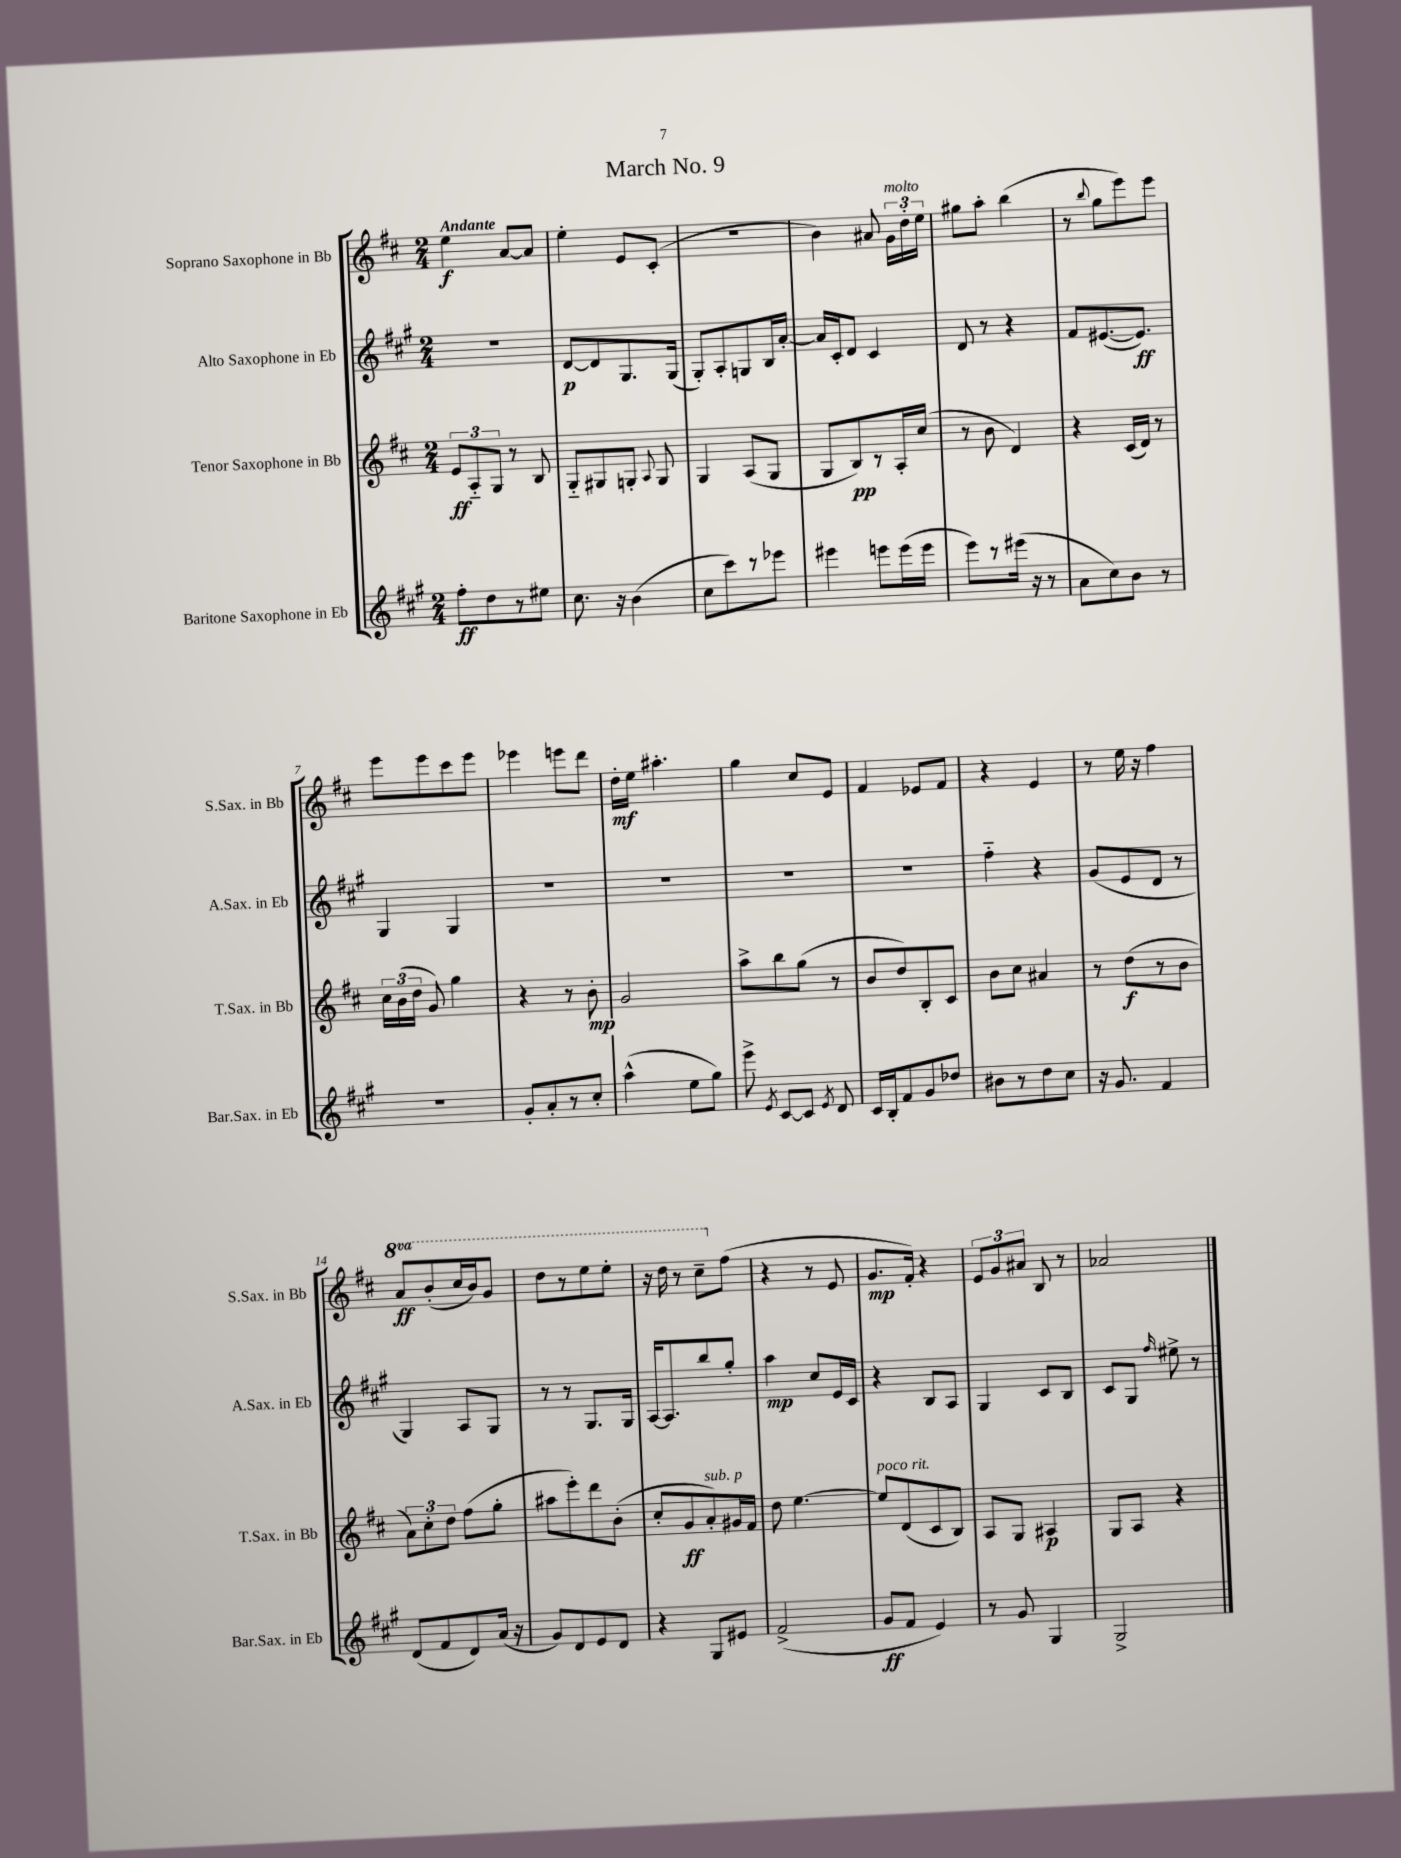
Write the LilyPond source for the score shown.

\header { title = "March No. 9" }
<<
\new StaffGroup <<
\new Staff = "s0" \with { instrumentName = "Soprano Saxophone in Bb" shortInstrumentName = "S.Sax. in Bb" } {
    \clef treble \key d \major \numericTimeSignature \time 2/4 \set Staff.ottavationMarkups = #ottavation-simple-ordinals \tempo "Andante"
    \autoBeamOff e''4\f a'8[~ a'8] |
    e''4-. e'8[ cis'8]-.( |
    R2 |
    b'4) ais'8 \tuplet 3/2 { g'16[^\markup { \italic "molto" } d''16-. e''16] } |
    gis''8[ a''8]-. b''4( |
    r8 \appoggiatura { b''8 } g''8[ e'''8) e'''8] |
    e'''8[ e'''8 cis'''8 e'''8] |
    ees'''4 e'''8[ d'''8] |
    d''16[-.\mf e''16] ais''4.-. |
    g''4 cis''8[ e'8] |
    fis'4 ees'8[ fis'8] |
    r4 e'4 |
    r8 e''16 r16 fis''4 |
    \ottava #1 a''8[\ff b''8-.( cis'''16 b''16) g''8] |
    d'''8[ r8 e'''8 e'''8]-. |
    r16 d'''16 r8 cis'''8[-- \ottava #0 fis''8]( |
    r4 r8 e'8 |
    g'8.[\mp fis'16]-.) r4 |
    \tuplet 3/2 { e'8[ g'8 ais'8] } b8 r8 |
    aes'2 \bar "|." |
}
\new Staff = "s1" \with { instrumentName = "Alto Saxophone in Eb" shortInstrumentName = "A.Sax. in Eb" } {
    \clef treble \key a \major \numericTimeSignature \time 2/4
    \autoBeamOff R2 |
    d'8[~\p d'8 gis8. gis16]( |
    gis8[-.) a8-. g8 b16 a'16]~-. |
    a'16[ cis'16-. d'8] cis'4 |
    d'8 r8 r4 |
    fis'8[ eis'8.~( eis'8.]\ff) |
    gis4 gis4 |
    R2 |
    R2 |
    R2 |
    R2 |
    fis''4-_ r4 |
    gis'8[( e'8 d'8] r8 |
    gis4) a8[ gis8] |
    r8 r8 gis8.[ gis16] |
    a16[~ a8. b''8 gis''8]-. |
    a''4\mp cis''8[ e'16 cis'16] |
    r4 b8[ a8] |
    gis4 cis'8[ b8] |
    cis'8[ gis8] \grace { fis''16 } eis''8-> r8 \bar "|." |
}
\new Staff = "s2" \with { instrumentName = "Tenor Saxophone in Bb" shortInstrumentName = "T.Sax. in Bb" } {
    \clef treble \key d \major \numericTimeSignature \time 2/4
    \autoBeamOff \tuplet 3/2 { e'8[\ff a8-_ g8] } r8 b8 |
    g8[-_ gis8 g8]-. \appoggiatura { a8 } g8 |
    g4 a8[( g8] |
    g8[ b8\pp) r8 a16-. cis''16]( |
    r8 b'8 d'4) |
    r4 cis'16[( d'16]) r8 |
    \tuplet 3/2 { cis''16[ b'16( d''16] } g'8) g''4 |
    r4 r8 b'8-.\mp |
    g'2 |
    a''8[-> b''8 g''8]( r8 |
    b'8[ d''8) b8-. cis'8] |
    b'8[ cis''8] ais'4 |
    r8 d''8[\f( r8 b'8] |
    \tuplet 3/2 { a'8[) cis''8-. d''8] } fis''8[( g''8]-. |
    ais''8[ e'''8-.) d'''8 b'8]-.( |
    cis''8[-. g'8\ff a'8-.^\markup { \italic "sub. p" }) gis'16 fis'16] |
    d''8 e''4.~ |
    e''8[^\markup { \italic "poco rit." } d'8( cis'8 b8]) |
    a8[ g8] ais4\p |
    g8[ a8] r4 \bar "|." |
}
\new Staff = "s3" \with { instrumentName = "Baritone Saxophone in Eb" shortInstrumentName = "Bar.Sax. in Eb" } {
    \clef treble \key a \major \numericTimeSignature \time 2/4
    \autoBeamOff fis''8[-.\ff d''8 r8 eis''8] |
    cis''8. r16 b'4( |
    cis''8[ cis'''8) r8 ees'''8] |
    eis'''4 e'''8[ e'''16( e'''16] |
    e'''8[) r8 eis'''16]( r16 r8 |
    a'8[ cis''8) b'8] r8 |
    r2 |
    gis'8[-. a'8-. r8 cis''8]-. |
    a''4-^( e''8[ gis''8]) |
    e'''8-> \acciaccatura { e'8 } cis'8[~ cis'8] \acciaccatura { e'8 } d'8 |
    cis'16[ b16-. fis'8 gis'8 des''8] |
    bis'8[ r8 d''8 cis''8] |
    r16 gis'8. fis'4 |
    d'8[( fis'8 d'8) a'16]( r16 |
    gis'8[) d'8 e'8 d'8] |
    r4 gis8[ eis'8] |
    fis'2->( |
    gis'8[\ff fis'8] e'4) |
    r8 gis'8 gis4 |
    gis2-> \bar "|." |
}
>>
>>
